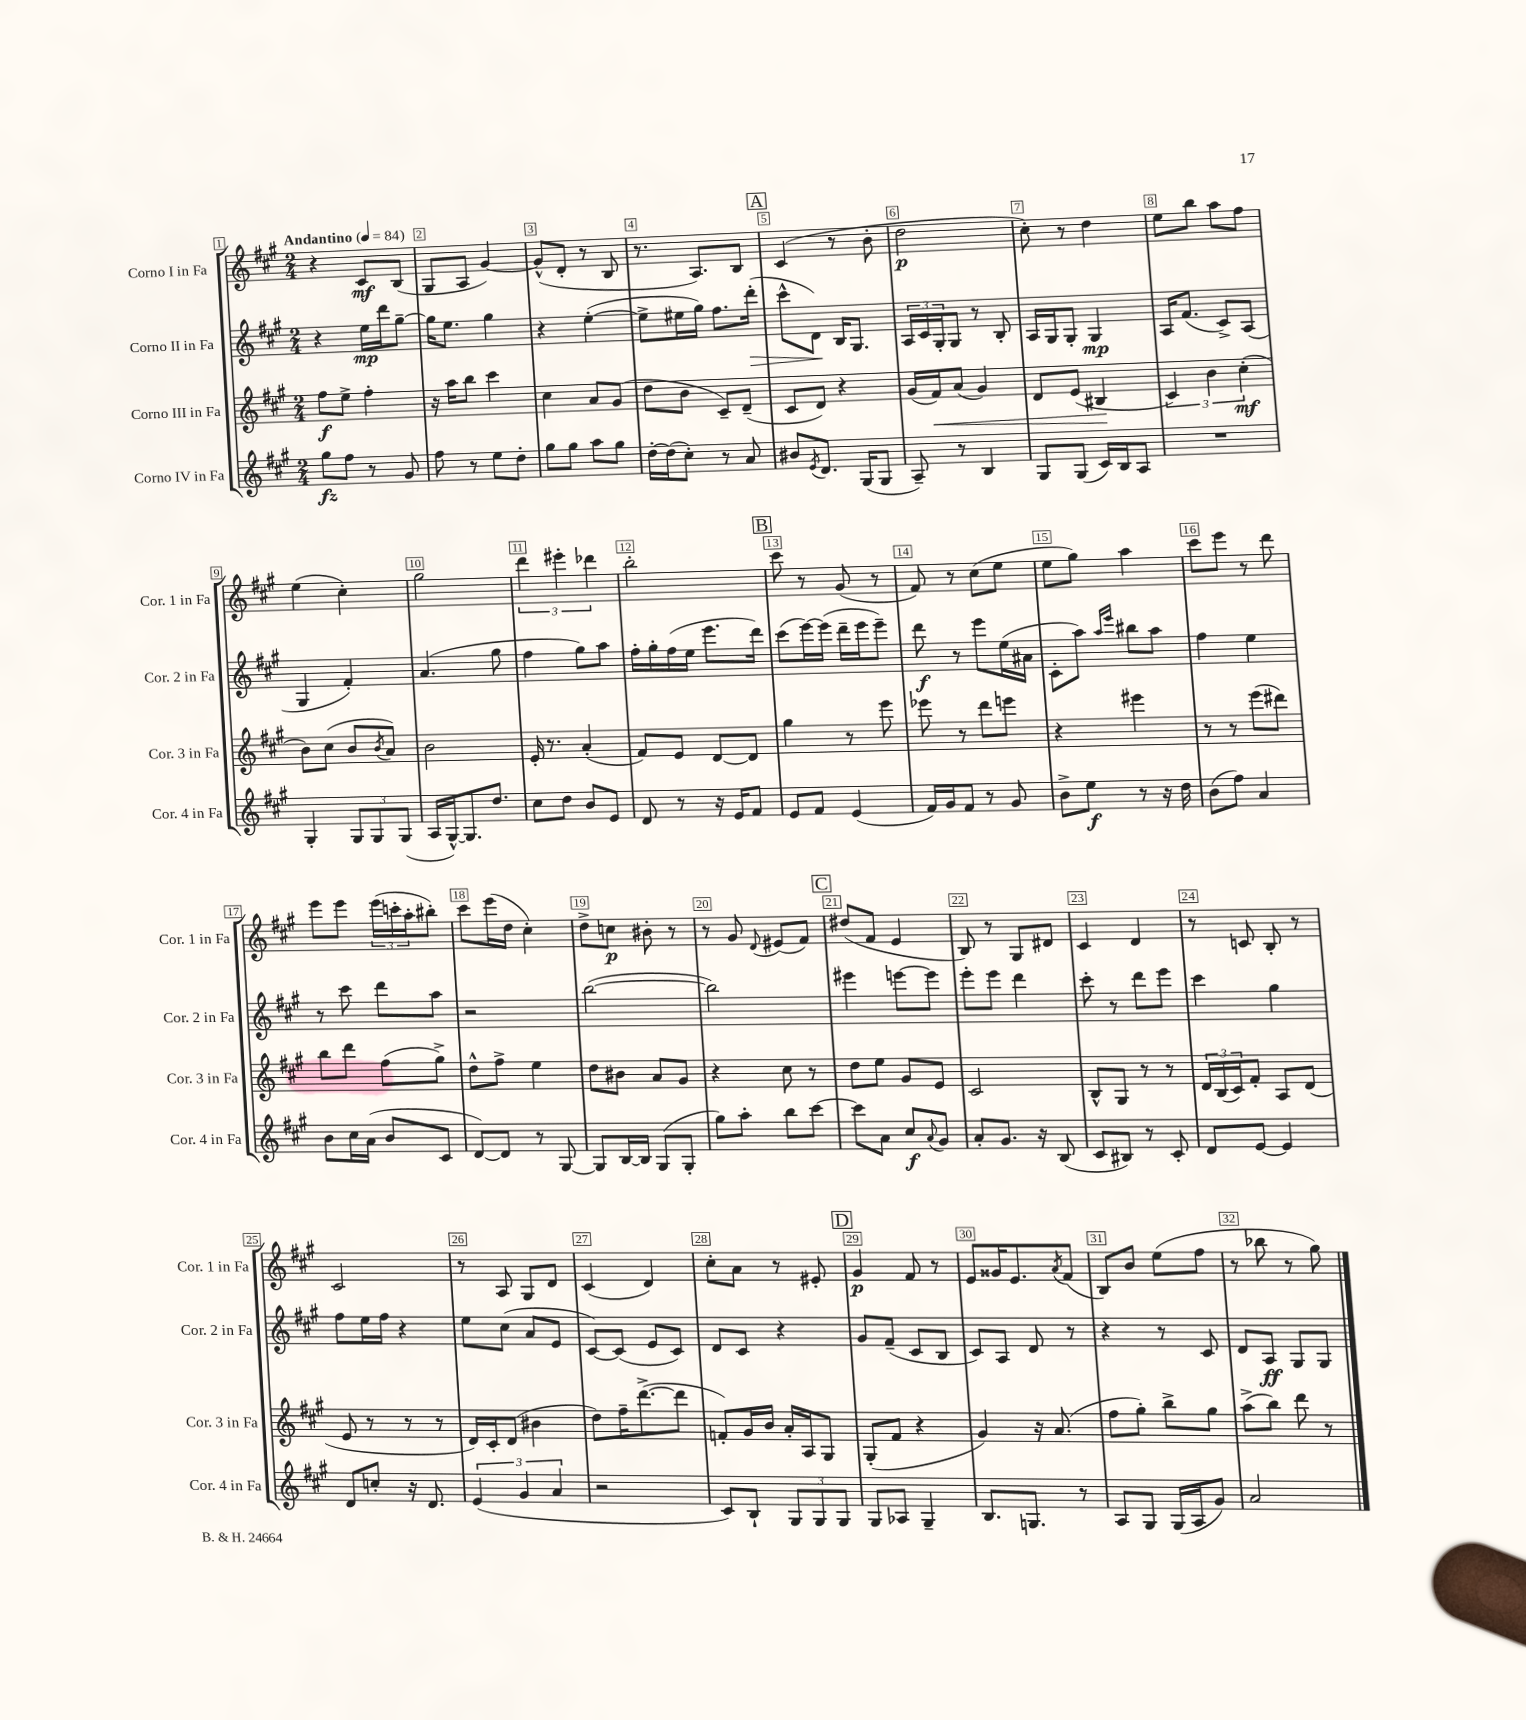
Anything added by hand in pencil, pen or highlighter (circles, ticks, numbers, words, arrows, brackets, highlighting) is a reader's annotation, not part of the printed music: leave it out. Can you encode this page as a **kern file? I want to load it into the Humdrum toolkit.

**kern	**dynam	**kern	**dynam	**kern	**dynam	**kern	**dynam
*part4	*part4	*part3	*part3	*part2	*part2	*part1	*part1
*staff4	*staff4	*staff3	*staff3	*staff2	*staff2	*staff1	*staff1
*I"Corno IV in Fa	*	*I"Corno III in Fa	*	*I"Corno II in Fa	*	*I"Corno I in Fa	*
*I'Cor. 4 in Fa	*	*I'Cor. 3 in Fa	*	*I'Cor. 2 in Fa	*	*I'Cor. 1 in Fa	*
*clefG2	*	*clefG2	*	*clefG2	*	*clefG2	*
*k[f#c#g#]	*	*k[f#c#g#]	*	*k[f#c#g#]	*	*k[f#c#g#]	*
*M2/4	*	*M2/4	*	*M2/4	*	*M2/4	*
*MM84	*	*MM84	*	*MM84	*	*MM84	*
=1	=1	=1	=1	=1	=1	=1	=1
!	!	!	!	!	!	!LO:TX:a:B:t=Andantino	!
8gg#\L	fz	8ff#\L	f	4r	.	4r	.
8ff#\J	.	8ee^\J	.	.	.	.	.
8r	.	4ff#'\	.	16ee\LL	mp	8c#/L	mf
.	.	.	.	16ddd\J	.	.	.
8g#/	.	.	.	[8gg#~\J	.	(8B/J	.
=2	=2	=2	=2	=2	=2	=2	=2
8ff#\	.	16r	.	16gg#\KL]	.	8G#/L	.
.	.	16aa\KL	.	8.ee\J	.	.	.
8r	.	8bb\J	.	.	.	8A/J	.
8ee\L	.	4ccc#\	.	4gg#\	.	[4g#/)	.
8dd'\J	.	.	.	.	.	.	.
=3	=3	=3	=3	=3	=3	=3	=3
8gg#\L	.	4cc#\	.	4r	.	(8g#^^/L]	.
8gg#\J	.	.	.	.	.	8d'/J	.
8aa\L	.	8a/L	.	([4ee'\	.	8r	.
8gg#\J	.	(8g#/J	.	.	.	8B/	.
=4	=4	=4	=4	=4	=4	=4	=4
[16dd'\LL	.	8dd\L	.	8ee^\L]	.	8.r	.
(16dd\J]	.	.	.	.	.	.	.
8cc#'\J)	.	8b\J	.	16ee#X\L	.	.	.
.	.	.	.	16gg#\JJ)	.	8.A/L)	.
8r	.	8c#~/L)	.	8.ff#\L	.	.	.
8a/	.	(8d~/J	.	.	.	8B/J	.
!	!	!	!	!	!LO:HP:b	!	!
.	.	.	.	(16ddd'\Jk	>	.	.
!!LO:REH:place=s1:t=A
=5	=5	=5	=5	=5	=5	=5	=5
8b#X/L	.	8c#/L	.	8ccc#^^\L	.	(4c#/	.
8qe/	.	.	.	.	.	.	.
8.d/J	.	8d/J)	.	8d\J)	.	.	.
.	.	4r	.	16B/KL	]	8r	.
(16G#/KL	.	.	.	8.G#/J	.	.	.
8G#/J	.	.	.	.	.	8b'\	.
=6	=6	=6	=6	=6	=6	=6	=6
8A~/)	.	(16g#/LL	.	24A/LL	.	2dd\	p
.	.	.	.	24c#/	.	.	.
!	!	!	!LO:HP:b	!	!	!	!
.	.	16f#/J)	<	.	.	.	.
.	.	.	.	24G#'/J	.	.	.
8r	.	(8a/J	.	8G#/J	.	.	.
4B/	.	4g#/)	.	8r	.	.	.
.	.	.	.	8B'/	.	.	.
=7	=7	=7	=7	=7	=7	=7	=7
8G#/L	.	8d/L	.	16A/LL	.	8cc#'\)	.
.	.	.	.	16G#/J	.	.	.
(8G#/J	.	(8e/J	.	8G#'/J	.	8r	.
16c#/LL)	.	4B#X/	.	4G#/	mp	4dd\	.
16B/J	.	.	.	.	.	.	.
8A/J	.	.	.	.	.	.	.
.	.	.	[	.	.	.	.
=8	=8	=8	=8	=8	=8	=8	=8
2r	.	6c#/)	.	16A/KL	.	8ee\L	.
.	.	.	.	(8.f#/J	.	.	.
.	.	.	.	.	.	8bb\J	.
.	.	6b\	.	.	.	.	.
.	.	.	.	8c#^/L)	.	8aa\L	.
.	.	(6cc#'\	mf	.	.	.	.
.	.	.	.	(8A/J	.	8ff#\J	.
!!LO:LB:g=z
=9	=9	=9	=9	=9	=9	=9	=9
4G#'/	.	8b\L)	.	4G#/	.	(4ee\	.
.	.	(8cc#\J	.	.	.	.	.
12G#/L	.	8b/L	.	4f#'/)	.	4cc#'\)	.
12G#/	.	.	.	.	.	.	.
.	.	8qb/	.	.	.	.	.
.	.	8a/J)	.	.	.	.	.
(12G#/J	.	.	.	.	.	.	.
=10	=10	=10	=10	=10	=10	=10	=10
16A/LL	.	2b\	.	(4.a/	.	2gg#\	.
[16G#^^/J)	.	.	.	.	.	.	.
8.G#/]	.	.	.	.	.	.	.
8.dd/J	.	.	.	.	.	.	.
.	.	.	.	8gg#\	.	.	.
=11	=11	=11	=11	=11	=11	=11	=11
8cc#\L	.	16e'/	.	4ff#\	.	6ddd\	.
.	.	8.r	.	.	.	.	.
8dd\J	.	.	.	.	.	.	.
.	.	.	.	.	.	6eee#X'\	.
8b/L	.	(4a'/	.	8gg#\L)	.	.	.
.	.	.	.	.	.	6ddd-X\	.
8e/J	.	.	.	8aa\J	.	.	.
=12	=12	=12	=12	=12	=12	=12	=12
8d/	.	8f#/L)	.	16ff#'\LL	.	2bb'\	.
.	.	.	.	16gg#'\	.	.	.
8r	.	8e/J	.	(16ff#\	.	.	.
.	.	.	.	16ee\JJ	.	.	.
16r	.	[8d/L	.	8.eee\L	.	.	.
16e/KL	.	.	.	.	.	.	.
8f#/J	.	8d/J]	.	.	.	.	.
.	.	.	.	16ddd\Jk)	.	.	.
!!LO:REH:place=s1:t=B
=13	=13	=13	=13	=13	=13	=13	=13
8e/L	.	4gg#\	.	(8ccc#\L	.	8ccc#\	.
8f#/J	.	.	.	[16eee\L)	.	8r	.
.	.	.	.	(16eee\JJ]	.	.	.
(4e/	.	8r	.	16ddd~\LL	.	(8g#/	.
.	.	.	.	16eee\J	.	.	.
.	.	8eee\	.	8eee~\J)	.	8r	.
=14	=14	=14	=14	=14	=14	=14	=14
16f#/LL)	.	8eee-X\	.	8ddd\	f	8f#/)	.
16g#/J	.	.	.	.	.	.	.
8f#/J	.	8r	.	8r	.	8r	.
8r	.	8ddd\L	.	8eee\L	.	(8cc#\L	.
8g#/	.	8eeen\J	.	(16ee\L	.	8ee\J	.
.	.	.	.	16a#X\JJ	.	.	.
=15	=15	=15	=15	=15	=15	=15	=15
8b^\L	.	4r	.	8c#'\L	.	8ee\L	.
8ee\J	f	.	.	8aa\J)	.	8gg#\J)	.
.	.	.	.	16qqaa/LL	.	.	.
.	.	.	.	16qqeee/JJ	.	.	.
8r	.	4eee#X\	.	8bb#X\L	.	4aa\	.
16r	.	.	.	8aa\J	.	.	.
16dd\	.	.	.	.	.	.	.
=16	=16	=16	=16	=16	=16	=16	=16
(8b\L	.	8r	.	4ff#\	.	8ccc#\L	.
8ff#\J)	.	8r	.	.	.	8eee\J	.
4a/	.	(8eee\L	.	4ee\	.	8r	.
.	.	8ddd#X\J)	.	.	.	8ddd\	.
!!LO:LB:g=z
=17	=17	=17	=17	=17	=17	=17	=17
8b\L	.	8bb\L	.	8r	.	8eee\L	.
16cc#\L	.	8ddd\J	.	8ccc#\	.	8eee\J	.
(16a\JJ	.	.	.	.	.	.	.
8b/L	.	(8ff#\L	.	8ddd\L	.	(24eee\LL	.
.	.	.	.	.	.	24cccn'\	.
.	.	.	.	.	.	24aa'\J	.
8c#/J	.	8gg#^\J)	.	8aa\J	.	8bb#X'\J)	.
=18	=18	=18	=18	=18	=18	=18	=18
[8d/L)	.	8dd^^\L	.	2r	.	8ccc#\L	.
8d/J]	.	8ff#^\J	.	.	.	(16eee\L	.
.	.	.	.	.	.	16dd\JJ	.
8r	.	4ee\	.	.	.	4cc#'\)	.
[8G#/	.	.	.	.	.	.	.
=19	=19	=19	=19	=19	=19	=19	=19
8G#/L]	.	8dd\L	.	([2bb\	.	8dd^\L	.
[16B/L	.	8b#X\J	.	.	.	8ccn\J	p
16B/JJ]	.	.	.	.	.	.	.
(8G#/L	.	8a/L	.	.	.	8b#X'\	.
8G#'/J	.	8g#/J	.	.	.	8r	.
=20	=20	=20	=20	=20	=20	=20	=20
8gg#\L)	.	4r	.	2bb\])	.	8r	.
8aa'\J	.	.	.	.	.	8g#/	.
.	.	.	.	.	.	8qqd/	.
8bb\L	.	8cc#\	.	.	.	(8e#X/L	.
[8ccc#\J	.	8r	.	.	.	8f#/J)	.
!!LO:REH:place=s1:t=C
=21	=21	=21	=21	=21	=21	=21	=21
8ccc#\L]	.	8dd\L	.	4eee#X\	.	(8dd#X/L	.
8a\J	.	8ee\J	.	.	.	8f#/J	.
8cc#/L	f	8g#/L	.	[8eeen\L	.	4e/	.
8qqa/	.	.	.	.	.	.	.
8g#/J	.	8e/J	.	8eee\J]	.	.	.
=22	=22	=22	=22	=22	=22	=22	=22
8a'/L	.	2c#/	.	8eee'\L	.	8B/)	.
8.g#/J	.	.	.	8eee\J	.	8r	.
.	.	.	.	4ddd\	.	8G#/L	.
16r	.	.	.	.	.	.	.
(8B/	.	.	.	.	.	8d#X/J	.
=23	=23	=23	=23	=23	=23	=23	=23
8c#/L	.	8B^^/L	.	8ccc#'\	.	4c#/	.
8B#X/J)	.	8G#/J	.	8r	.	.	.
8r	.	8r	.	8ddd\L	.	4d/	.
8c#'/	.	8r	.	8eee\J	.	.	.
=24	=24	=24	=24	=24	=24	=24	=24
8d/L	.	24d/LL	.	4ccc#\	.	8r	.
.	.	(24B/	.	.	.	.	.
.	.	24c#/J)	.	.	.	.	.
[8e/J	.	8f#'/J	.	.	.	8cn/	.
4e/]	.	8A/L	.	4gg#\	.	8B'/	.
.	.	(8d/J	.	.	.	8r	.
!!LO:LB:g=z
=25	=25	=25	=25	=25	=25	=25	=25
8d/L	.	8e/	.	8ff#\L	.	2c#/	.
8ccn'/J	.	8r	.	16ee\L	.	.	.
.	.	.	.	16ff#\JJ	.	.	.
16r	.	8r	.	4r	.	.	.
8.d/	.	.	.	.	.	.	.
.	.	8r	.	.	.	.	.
=26	=26	=26	=26	=26	=26	=26	=26
(6e/	.	16d/LL)	.	8ee\L	.	8r	.
.	.	16c#'/J	.	.	.	.	.
.	.	(8d/J	.	(8cc#\J	.	8A/	.
6g#/	.	.	.	.	.	.	.
.	.	4b#X\	.	8a/L	.	8G#/L	.
6a/	.	.	.	.	.	.	.
.	.	.	.	8e/J	.	8d/J	.
=27	=27	=27	=27	=27	=27	=27	=27
2r	.	8dd\L)	.	[8c#/L)	.	(4c#/	.
.	.	16ff#~\K	.	(8c#/J]	.	.	.
.	.	([8.ddd^\	.	.	.	.	.
.	.	.	.	8e/L	.	4d/)	.
.	.	8ddd\J]	.	8c#/J)	.	.	.
=28	=28	=28	=28	=28	=28	=28	=28
8c#/L)	.	8fn'/L)	.	8d/L	.	8cc#'\L	.
8B`/J	.	16g#/L	.	8c#/J	.	8a\J	.
.	.	16b/JJ	.	.	.	.	.
12G#/L	.	16a'/LL	.	4r	.	8r	.
.	.	16A/J	.	.	.	.	.
12G#/	.	.	.	.	.	.	.
.	.	8G#/J	.	.	.	8e#X'/	.
12G#/J	.	.	.	.	.	.	.
!!LO:REH:place=s1:t=D
=29	=29	=29	=29	=29	=29	=29	=29
8G#/L	.	(8G#'/L	.	8g#/L	.	4g#/	p
8A-X/J	.	8f#/J	.	(8f#~/J	.	.	.
4G#~/	.	4r	.	8c#/L	.	8f#/	.
.	.	.	.	8B/J	.	8r	.
=30	=30	=30	=30	=30	=30	=30	=30
8.B/L	.	4g#/)	.	8c#/L)	.	8e/L	.
.	.	.	.	8A/J	.	16g##X/K	.
8.Gn/J	.	.	.	.	.	8.e/	.
.	.	16r	.	8d/	.	.	.
.	.	(8.a/	.	.	.	.	.
.	.	.	.	.	.	8qa/	.
8r	.	.	.	8r	.	(8f#/J	.
=31	=31	=31	=31	=31	=31	=31	=31
8A/L	.	8ff#\L	.	4r	.	8B/L)	.
8G#/J	.	8gg#'\J)	.	.	.	8b/J	.
(16G#/LL	.	8bb^\L	.	8r	.	(8ee\L	.
16A/J	.	.	.	.	.	.	.
8g#/J)	.	8gg#\J	.	8c#/	.	8ff#\J	.
=32	=32	=32	=32	=32	=32	=32	=32
2a/	.	(8aa^\L	.	8d/L	.	8r	.
.	.	8bb\J)	.	8A/J	ff	8bb-X\	.
.	.	8ddd\	.	8G#/L	.	8r	.
.	.	8r	.	8G#/J	.	8gg#\)	.
==	==	==	==	==	==	==	==
*-	*-	*-	*-	*-	*-	*-	*-
